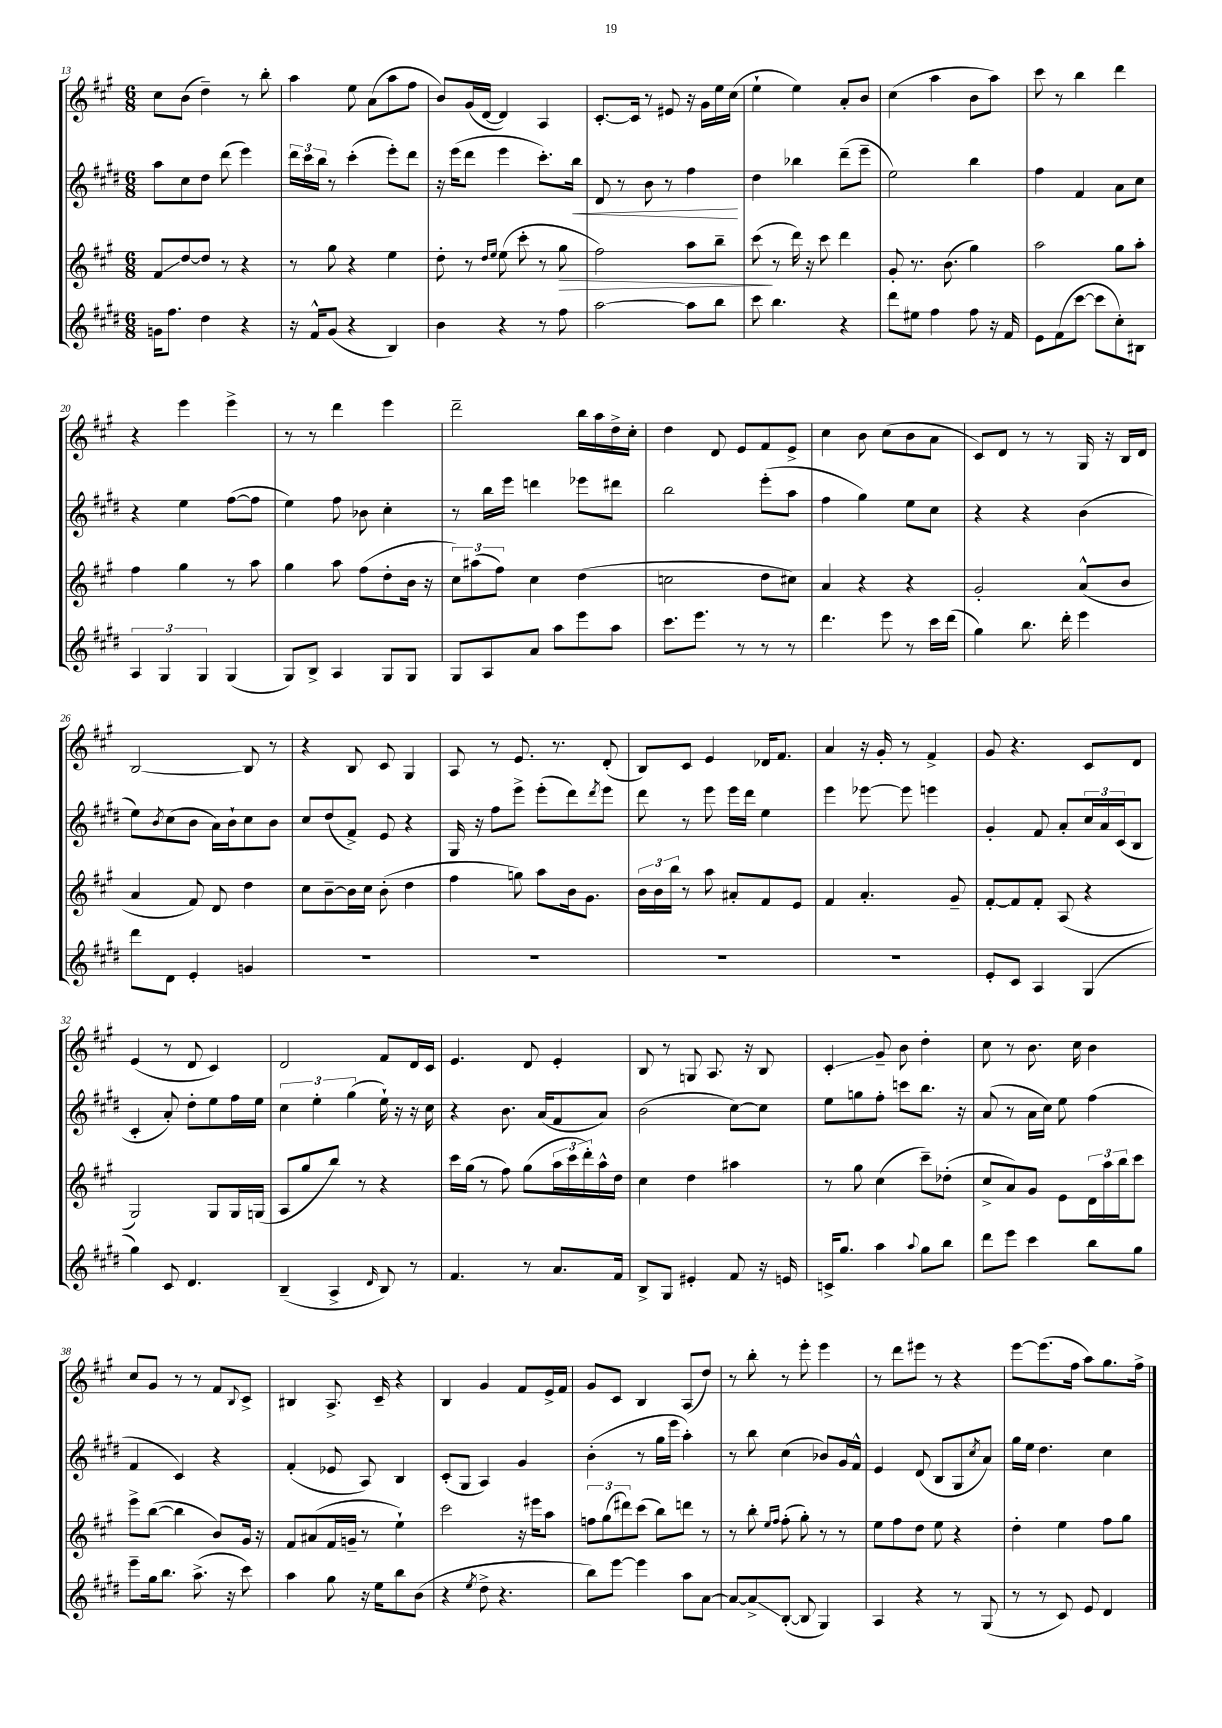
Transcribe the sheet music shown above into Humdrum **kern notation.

**kern	**kern	**kern	**kern
*staff4	*staff3	*staff2	*staff1
*clefG2	*clefG2	*clefG2	*clefG2
*k[f#c#g#d#]	*k[f#c#g#]	*k[f#c#g#d#]	*k[f#c#g#]
*M6/8	*M6/8	*M6/8	*M6/8
16g\LK	8f#/L	8aa\L	8cc#\L
8.ff#\J	.	.	.
.	[8dd/	8cc#\	(8b\J
4dd#\	8dd/]J	8dd#\J	4dd~\)
.	8r	(8ddd#\	.
4r	4r	4eee\)	8r
.	.	.	8bb'\
=	=	=	=
16r	8r	24ddd#\LL	4aa\
.	.	24ccc#\	.
16f#^^/LK	.	.	.
.	.	24bb\JJ	.
(8g#/J	8gg#\	8r	.
4r	4r	(4ccc#'\	8ee\
.	.	.	(8a\L
4B/)	4ee\	8eee'\L)	8aa\
.	.	8ddd#\J	8ff#\J
=	=	=	=
4b\	8dd'\	16r	8b/L)
.	.	(16eee\LK	.
.	8r	8ddd#\J	(16g#/L
.	.	.	[16d/JJ
.	16qqdd/LL	.	.
.	16qqee/JJ	.	.
4r	(8ee\	4eee\	4d/])
.	8ccc#'\	.	.
8r	8r	8.ccc#'\L)	4A/
8ff#\	8gg#\	.	.
.	.	16bb\Jk	.
=	=	=	=
[2aa\	2ff#\)	8d#/	[8.c#'/L
.	.	8r	.
.	.	.	16c#/]Jk
.	.	8b\	8r
.	.	8r	8e#/
8aa\]L	8aa\L	4ff#\	16r
.	.	.	16g#\LL
8bb\J	8bb~\J	.	16ee\
.	.	.	(16cc#\JJ
=	=	=	=
8ccc#\	(8ccc#\	4dd#\	4ee`\
4.bb\	8r	.	.
.	16ddd\)	4bb-\	4ee\)
.	16r	.	.
.	8ccc#\	.	.
4r	4ddd\	(8ddd#~\L	8a'/L
.	.	8eee~\J	8b/J
=	=	=	=
8ddd#\L	8g#'/	2ee\)	(4cc#\
8ee#\J	8.r	.	.
4ff#\	.	.	4aa\
.	(8.b\	.	.
8ff#\	4gg#\)	4bb\	8b\L
16r	.	.	8aa\J)
16f#/	.	.	.
=	=	=	=
8e\L	2aa\	4ff#\	8ccc#\
(8f#\	.	.	8r
[8ccc#\J	.	4f#/	4bb\
8ccc#\]L	.	.	.
8cc#'\)	8gg#\L	8a\L	4ddd\
8B#\J	8aa'\J	8cc#\J	.
=	=	=	=
6A/	4ff#\	4r	4r
6G#/	.	.	.
.	4gg#\	4ee\	4eee\
6G#/	.	.	.
(4G#/	8r	([8ff#\L	4eee^\
.	8aa\	8ff#\]J	.
=	=	=	=
8G#/L)	4gg#\	4ee\)	8r
8B^/J	.	.	8r
4A/	8aa\	8ff#\	4ddd\
.	(8ff#\L	8b-\	.
8G#/L	8dd'\	4cc#'\	4eee\
8G#/J	16b\Jk	.	.
.	16r	.	.
=	=	=	=
8G#/L	12cc#\L)	8r	2ddd~\
.	(12aa#\	.	.
8A/	.	16bb\LL	.
.	12ff#\J)	.	.
.	.	16eee\JJ	.
8a/J	4cc#\	4ddd\	.
8aa\L	.	.	.
8eee\	(4dd\	8eee-\L	16bb\LL
.	.	.	16aa\
8aa\J	.	8ddd#\J	16dd^\
.	.	.	16cc#'\JJ
=	=	=	=
8.ccc#\L	2cc\	2bb\	4dd\
8.eee\J	.	.	.
.	.	.	8d/
8r	.	.	8e/L
8r	8dd\L	(8eee'\L	8f#/
8r	8cc#\J)	8aa\J	8e^/J
=	=	=	=
4.ddd#\	4a/	4ff#\	4cc#\
.	4r	4gg#\)	8b\
8eee\	.	.	(8cc#\L
8r	4r	8ee\L	8b\
16ccc#\LL	.	8cc#\J	8a\J
(16ddd#\JJ	.	.	.
=	=	=	=
4gg#\)	2g#'/	4r	8c#/L)
.	.	.	8d/J
8.bb\	.	4r	8r
.	.	.	8r
16ddd#'\	.	.	.
4eee\	(8a^^/L	(4b\	16G#/
.	.	.	16r
.	8b/J	.	16B/LL
.	.	.	16d/JJ
=	=	=	=
8ddd#\L	4a/	8ee\L)	[2B/
.	.	8qb/	.
8d#\J	.	(8cc#\	.
4e'/	8f#/)	8b\J	.
.	8d/	16a\LL)	.
.	.	16b`\J	.
4g/	4dd\	8cc#\	8B/]
.	.	8b\J	8r
=	=	=	=
2.r	8cc#\L	8cc#/L	4r
.	[8b~\	(8dd#/	.
.	16b\]L	8f#^/J)	8B/
.	16cc#\JJ	.	.
.	(8b'\	8e/	8c#/
.	4dd\	4r	4G#/
=	=	=	=
2.r	4ff#\	16G#/	8A/
.	.	16r	.
.	.	8ff#\L	8r
.	8gg\)	8eee^\J	8.e/
.	8aa\L	(8eee'\L	.
.	.	.	8.r
.	16b\k	8ddd#\)	.
.	8.g#\J	.	.
.	.	8qddd#/	.
.	.	8eee\J	(8d'/
=	=	=	=
2.r	24b\LL	8ddd#\	8B/L)
.	24b\	.	.
.	24bb\JJ	.	.
.	8r	8r	8c#/J
.	8aa\	8eee\	4e/
.	8a#'/L	16eee\LL	.
.	.	16ddd#\JJ	.
.	8f#/	4ee\	16d-/LK
.	.	.	8.f#/J
.	8e/J	.	.
=	=	=	=
2.r	4f#/	4eee\	4a/
.	4.a'/	[8eee-\	16r
.	.	.	16g#'/
.	.	8eee-\]	8r
.	.	4eee\	4f#^/
.	8g#~/	.	.
=	=	=	=
8e'/L	[8f#'/L	4g#'/	8g#/
8c#/J	8f#/]	.	4.r
4A/	8f#'/J	8f#/	.
.	(8A/	8a'/L	.
(4G#/	4r	24cc#/L	8c#/L
.	.	24a/	.
.	.	(24c#/J	.
.	.	8B/J	8d/J
=	=	=	=
4gg#\)	2G#/)	4c#'/	(4e/
8c#/	.	8a'/)	8r
4.d#/	.	8dd#'\L	8d/
.	8G#/L	8ee\	4c#/)
.	16G#/L	16ff#\L	.
.	(16G/JJ	16ee\JJ	.
=	=	=	=
(4B~/	8A/L	6cc#\	2d/
.	8gg#/	.	.
.	.	6ee'\	.
4A^/	8bb/J)	.	.
.	.	(6gg#\	.
.	8r	.	.
16qqd#/	.	.	.
8B/)	4r	16ee`\)	8f#/L
.	.	16r	.
8r	.	16r	16d/L
.	.	16cc#\	16c#/JJ
=	=	=	=
4.f#/	16ccc#\LL	4r	4.e/
.	(16gg#\JJ	.	.
.	8r	.	.
.	8ff#\)	8.b\	.
8r	(8gg#\L	.	8d/
.	.	(16a/LK	.
8.a/L	24aa\L	8f#/	4e'/
.	24ccc#\	.	.
.	24ddd'\)	.	.
.	16aa^^\	8a/J)	.
16f#/Jk	16dd\JJ	.	.
=	=	=	=
8B^/L	4cc#\	(2b\	8B/
8G#/J	.	.	8r
4e#'/	4dd\	.	8G/
.	.	.	8.A/
8f#/	4aa#\	[8cc#\L)	.
.	.	.	16r
16r	.	8cc#\]J	8B/
16e/	.	.	.
=	=	=	=
16c^/LK	8r	8ee\L	4c#'/
8.gg#/J	.	.	.
.	8gg#\	8gg\	.
4aa\	(4cc#\	8ff#'\J	8g#~/
.	.	8ccc\L	8b\
8qqaa/	.	.	.
8gg#\L	8ccc#~\L)	8.bb\J	4dd'\
8bb\J	(8dd-'\J	.	.
.	.	16r	.
=	=	=	=
8ddd#\L	8cc#^/L	(8a/	8cc#\
8eee\J	8a/)	8r	8r
4ccc#\	8g#/J	16a\LL	8.b\
.	.	16cc#\JJ)	.
.	8e\L	8ee\	.
.	.	.	16cc#\
8bb\L	24d\L	(4ff#\	4b\
.	24aa\	.	.
.	24bb\J	.	.
8gg#\J	8ccc#\J	.	.
=	=	=	=
8eee~\L	8eee^\L	4f#/	8cc#/L
16gg#\k	([8bb\J	.	8g#/J
8.bb\J	.	.	.
.	4bb\]	4c#/)	8r
(8.aa^\	.	.	8r
.	8b/L)	4r	8f#/L
16r	.	.	.
.	.	.	8qqB/
8ccc#\)	16g#/Jk	.	8c#^/J
.	16r	.	.
=	=	=	=
4aa\	8f#/L	(4f#'/	4B#/
.	(8a#/	.	.
8gg#\	16f#/L	8e-/	8.A^/
.	16g~/JJ	.	.
16r	8r	8A/)	.
16ee\LK	.	.	16c#~/
8bb\	4ee`\)	4B/	4r
(8b\J	.	.	.
=	=	=	=
4r	2ccc#\	(8c#'/L	4B/
.	.	8G#/J	.
8qee/	.	.	.
8dd#^\	.	4A/)	4g#/
4.r	.	.	.
.	16r	4g#/	8f#/L
.	16eee#\LK	.	.
.	8aa\J	.	16e^/L
.	.	.	16f#/JJ
=	=	=	=
8bb\L)	12ff\L	(4b'\	8g#/L
.	(12gg#\	.	.
[8eee\J	.	.	8c#/J
.	12ddd#\)	.	.
4eee\]	(8ccc#\J	8r	4B/
.	8bb\L)	16gg#\LL	.
.	.	16eee\JJ	.
8aa\L	8ddd\J	4aa'\)	(8A/L
[8a\J	8r	.	8dd/J)
=	=	=	=
8a/_L	8r	8r	8r
8a^/]	8bb'\	8bb\	8bb'\
.	16qqee/LL	.	.
.	16qqff#/JJ	.	.
([8B'/J	(8ff#'\	(4cc#\	8r
8B/]	8gg#'\)	.	8eee'\
4G#/)	8r	8b-/L)	4eee\
.	8r	16g#/L	.
.	.	16f#^^/JJ	.
=	=	=	=
4A/	8ee\L	4e/	8r
.	8ff#\	.	8ddd\L
4r	8dd\J	(8d#/	8eee#\J
.	8ee\	8B/L	8r
8r	4r	8G#/	4r
.	.	8qcc#/	.
(8G#/	.	8a/J)	.
=	=	=	=
8r	4dd'\	16gg#\LL	[8eee\L
.	.	16ee\JJ	.
8r	.	4.dd#\	(8.eee\]
8c#/)	4ee\	.	.
.	.	.	16ff#\Jk
8e/	.	.	8aa\L)
4d#/	8ff#\L	4cc#\	8.gg#\
.	8gg#\J	.	.
.	.	.	16ff#^\Jk
==	==	==	==
*-	*-	*-	*-
